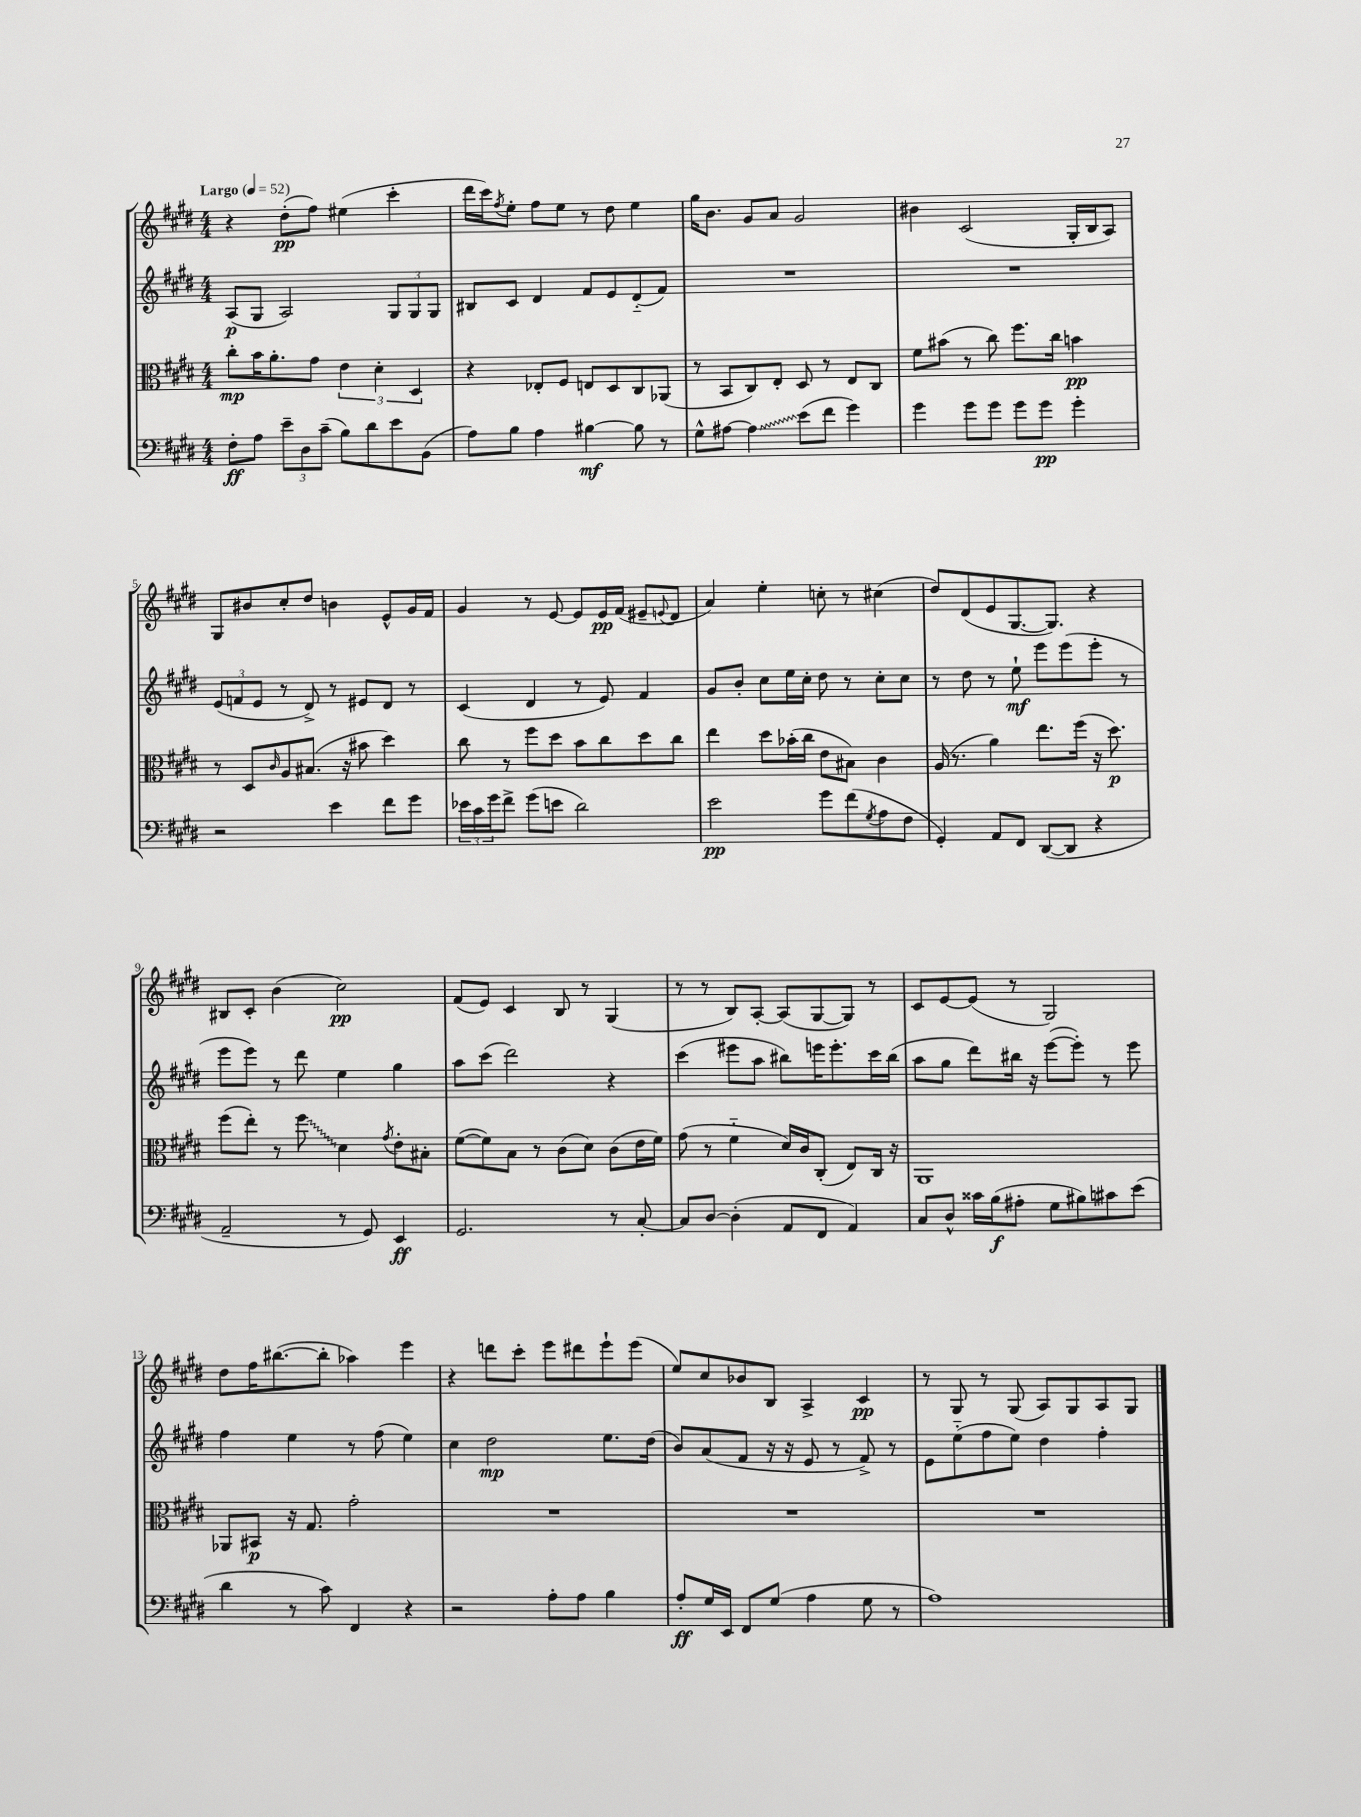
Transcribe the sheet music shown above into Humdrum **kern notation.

**kern	**kern	**kern	**kern
*staff4	*staff3	*staff2	*staff1
*clefF4	*clefC3	*clefG2	*clefG2
*k[f#c#g#d#]	*k[f#c#g#d#]	*k[f#c#g#d#]	*k[f#c#g#d#]
*M4/4	*M4/4	*M4/4	*M4/4
*MM52	*MM52	*MM52	*MM52
8F#'	8cc#'	(8A	4r
8A	16b	8G#	.
.	8.a'	.	.
12e~	.	2A)	(8dd#'
12D#	.	.	.
.	8g#	.	8ff#)
(12c#~	.	.	.
8B)	6e	.	(4ee#
8d#	.	.	.
.	6d#'	.	.
8e	.	12G#	4ccc#'
.	6D#	12G#	.
(8BB	.	.	.
.	.	12G#	.
=	=	=	=
8A)	4r	8B#	16ddd#
.	.	.	16ccc#)
.	.	.	8qff#
8B	.	8c#	8ee'
4A	8E-'	4d#	8ff#
.	8F#	.	8ee
[4B#	8E	8f#	8r
.	8D#	8e	8dd#
8B#]	8C#	(8d#'~	4ee
8r	(8AA-	8f#)	.
=	=	=	=
8G#^^	8r	1r	16gg#
.	.	.	8.b
[8A#	8BB	.	.
4A#]	8C#)	.	8g#
.	8E'	.	8a
(8e	8D#	.	2g#
8f#	8r	.	.
4g#)	8E	.	.
.	8C#	.	.
=	=	=	=
4g#	8f#	1r	4b#
.	(8b#	.	.
8g#	8r	.	(2c#
8g#	8cc#)	.	.
8g#	8.ff#	.	.
8g#	.	.	.
.	16cc#	.	.
4g#'	4b	.	16G#'
.	.	.	16B
.	.	.	8A)
=	=	=	=
2r	8r	(12e	8G#
.	.	12f	.
.	8D#	.	8b#
.	.	12e	.
.	16qqc#	.	.
.	8A	8r	8cc#'
.	(8.B#	8d#^)	8dd#
4e	.	8r	4b
.	16r	.	.
.	8b#	8e#	.
8f#	4dd#)	8d#	8e^^
8g#	.	8r	16g#
.	.	.	16f#
=	=	=	=
24e-	8cc#	(4c#	4g#
24c#	.	.	.
24g#	.	.	.
8f#^	8r	.	.
(8g#	8ff#	4d#	8r
8e	8dd#	.	[8e
2d#)	8b	8r	8e]
.	8cc#	8e)	16e
.	.	.	(16f#
.	8dd#	4f#	8e#~
.	.	.	8qqe
.	8cc#	.	8d#
=	=	=	=
2e	4ee	8g#	4a)
.	.	8b'	.
.	8dd#	8cc#	4ee'
.	(16b-'	16ee	.
.	16cc#	16cc#'	.
8g#	8e	8dd#	8cc'
(8f#	8B#)	8r	8r
8qG#	.	.	.
8A	4c#	8cc#'	(4cc#
8F#	.	8cc#	.
=	=	=	=
4GG#')	(16A	8r	8dd#)
.	8.r	.	.
.	.	8dd#	(8d#
8AA	4a)	8r	8e
8FF#	.	8ee`	[8.G#
([8DD#	8.ee	8eee	.
.	.	.	8.G#])
8DD#]	.	(8eee	.
.	(16ff#	.	.
4r	16r	8eee'	4r
.	8.dd#)	.	.
.	.	8r	.
=	=	=	=
2AA~	(8ff#	8eee	8B#
.	8ee')	8eee)	8c#'
.	8r	8r	(4b
.	8ff#	8ddd#	.
8r	4d#	4ee	2cc#)
8GG#)	.	.	.
.	8qg#	.	.
4EE	8e'	4gg#	.
.	8B#'	.	.
=	=	=	=
2.GG#	([8f#	8aa	(8f#
.	8f#])	(8ccc#	8e)
.	8B	2ddd#)	4c#
.	8r	.	.
.	(8c#	.	8B
.	8d#)	.	8r
8r	(8c#	4r	(4G#
[8C#'	16e	.	.
.	16f#)	.	.
=	=	=	=
8C#]	(8g#	(4ccc#	8r
[8D#	8r	.	8r
(4D#']	4f#'~	8eee#	8B)
.	.	8aa	[8A'
8AA	16d#)	8bb#)	(8A]
.	16c#	.	.
8FF#	(8C#'	16eee	[8G#
.	.	8.eee'	.
4AA)	8E)	.	8G#])
.	16C#	16ccc#	8r
.	16r	(16bb#	.
=	=	=	=
8C#	1AA	8aa	8c#
8D#^^	.	8gg#	[8e
16c##	.	8ddd#)	(8e]
(16B	.	.	.
8A#'	.	16bb#	8r
.	.	16r	.
8G#	.	([8eee	2G#)
8B#)	.	8eee'])	.
8c#	.	8r	.
(8e	.	8eee	.
=	=	=	=
4d#	8AA-	4ff#	8dd#
.	8BB#	.	16ff#
.	.	.	([8.bb#
8r	16r	4ee	.
.	8.G#	.	.
8c#)	.	.	8bb#']
4FF#	2g#'	8r	4aa-)
.	.	(8ff#	.
4r	.	4ee)	4eee
=	=	=	=
2r	1r	4cc#	4r
.	.	2dd#	8ddd
.	.	.	8ccc#'
8A'	.	.	8eee
8A	.	.	8ddd#
4B	.	8.ee	8eee`
.	.	.	(8eee
.	.	(16dd#	.
=	=	=	=
8A'	1r	8b)	8ee)
16G#	.	(8a	8cc#
16EE	.	.	.
8FF#	.	8f#	8b-
(8G#	.	16r	8B
.	.	16r	.
4A	.	8e	4A^
.	.	8r	.
8G#	.	8f#^)	4c#
8r	.	8r	.
=	=	=	=
1A)	1r	8e	8r
.	.	(8ee'~	8G#
.	.	8ff#	8r
.	.	8ee)	(8G#
.	.	4dd#	8A)
.	.	.	8G#
.	.	4ff#'	8A
.	.	.	8G#
==	==	==	==
*-	*-	*-	*-
